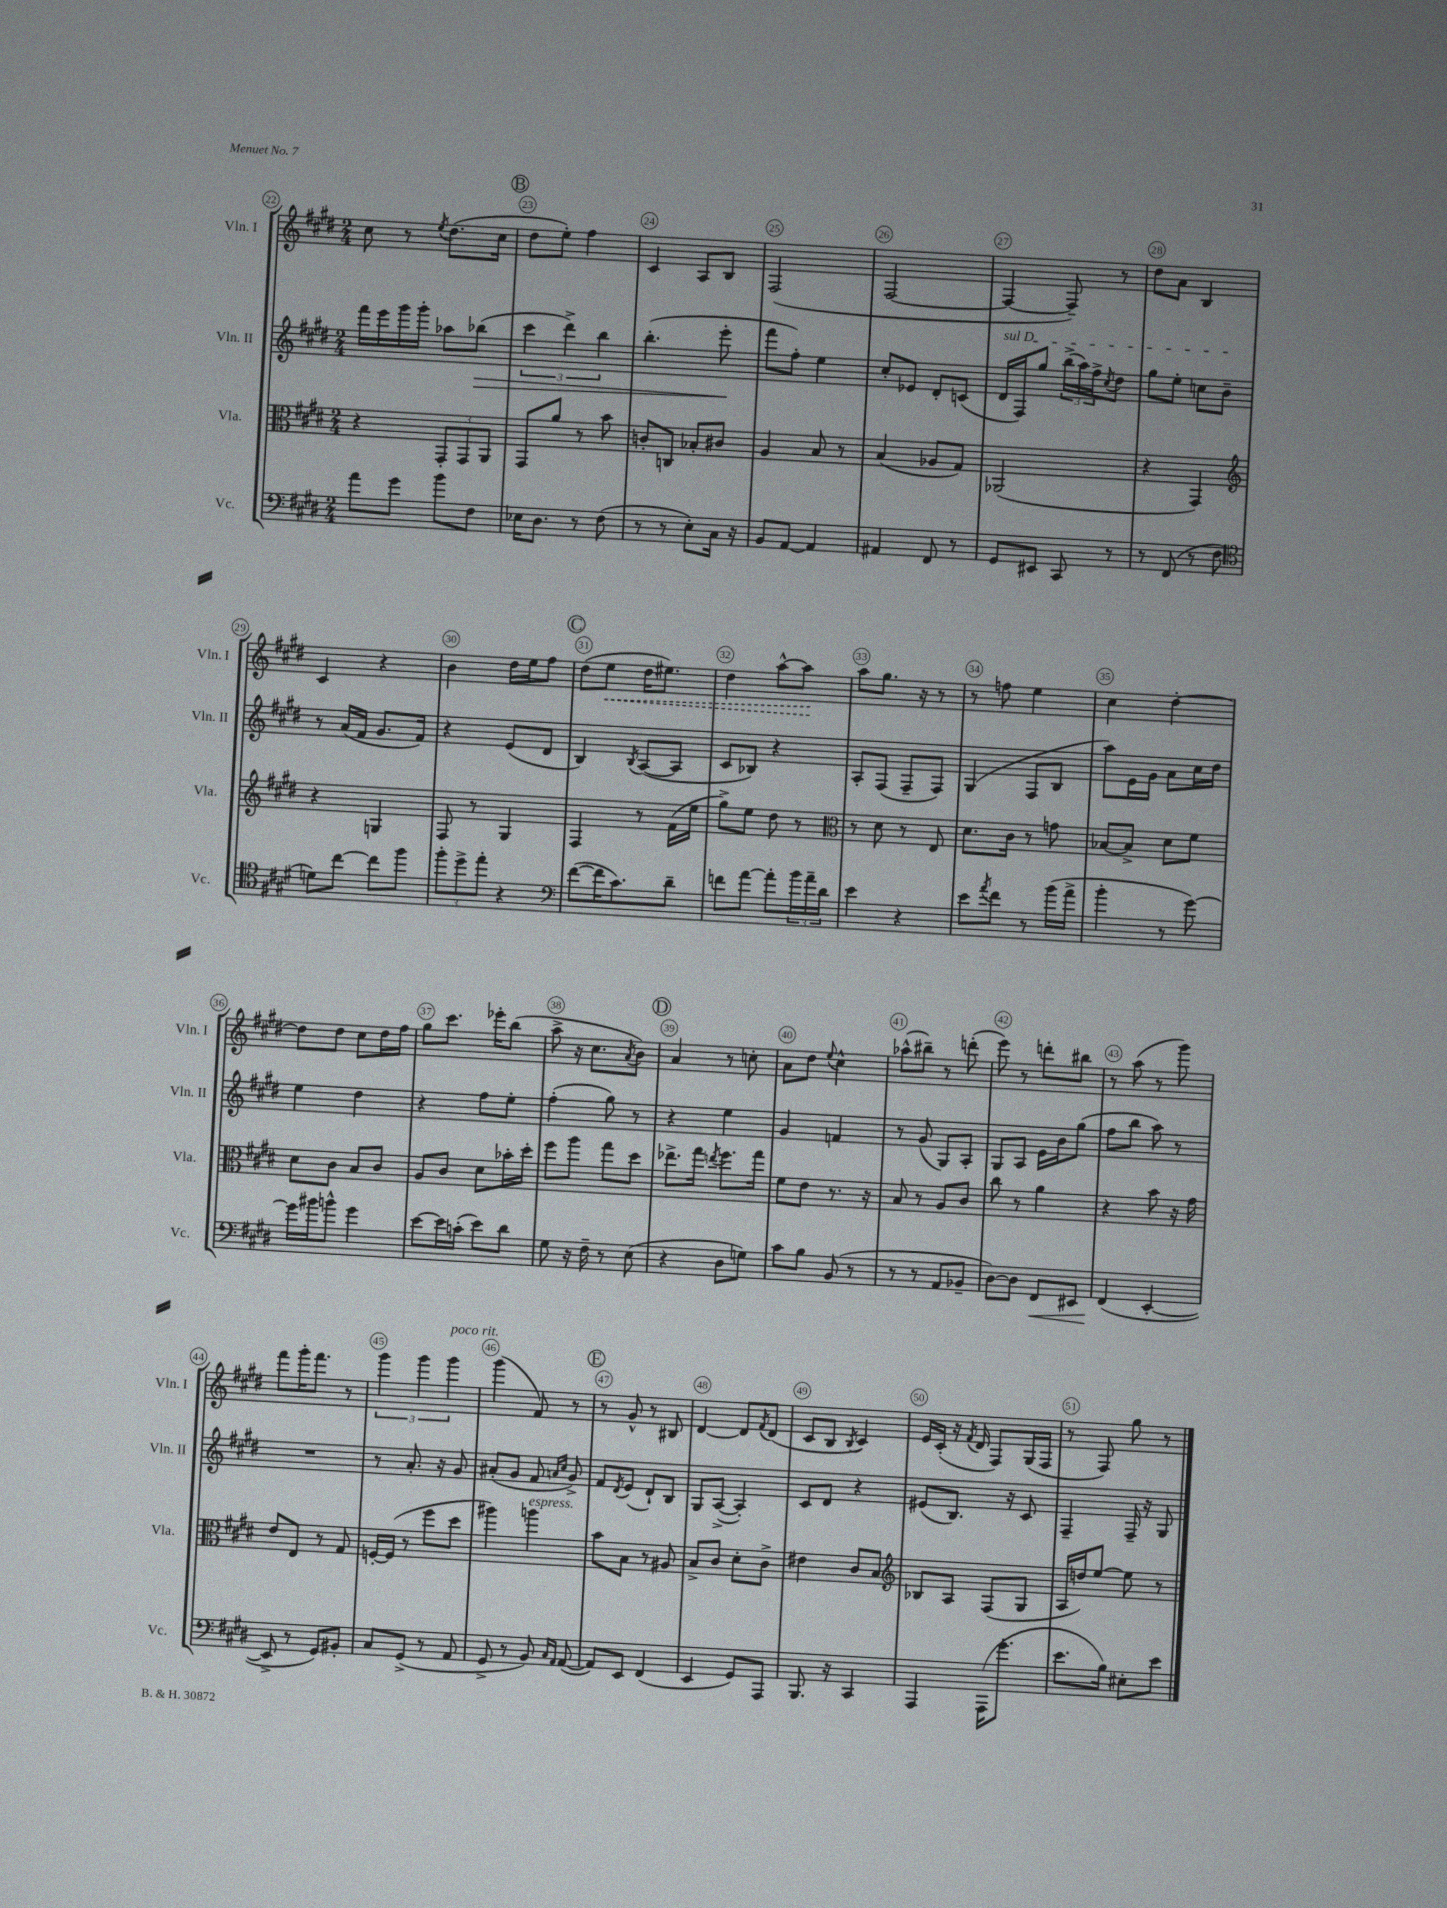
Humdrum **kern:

**kern	**kern	**kern	**kern
*staff4	*staff3	*staff2	*staff1
*clefF4	*clefC3	*clefG2	*clefG2
*k[f#c#g#d#]	*k[f#c#g#d#]	*k[f#c#g#d#]	*k[f#c#g#d#]
*M2/4	*M2/4	*M2/4	*M2/4
8a	4r	16fff#	8cc#
.	.	16eee	.
8g#	.	16ggg#	8r
.	.	16ggg#'	.
.	.	.	8qee
8b	12GG#'	8aa-	(8.dd#
.	12GG#	.	.
8F#	.	(8bb-	.
.	12AA	.	.
.	.	.	16cc#
=	=	=	=
16E-	8GG#	6ccc#	8dd#
8.D#	.	.	.
.	8a	.	8ee')
.	.	6ddd#^)	.
8r	8r	.	4ff#
.	.	6bb	.
(8F#	8b	.	.
=	=	=	=
8r	8c'	(4.bb'	4c#
8r	8C	.	.
8E')	8B-'	.	8A
16C#	8c#	8eee'	8B
16r	.	.	.
=	=	=	=
8BB	4A	8fff#	(2F#
[8AA	.	8ff#')	.
4AA]	8B	4ee	.
.	8r	.	.
=	=	=	=
4AA#	(4B	8cc#'	[2F#
.	.	8e-	.
8FF#	8A-	8d#'	.
8r	8G#)	(8c	.
=	=	=	=
8GG#	(2AA-	16d#	4F#_
.	.	16F#)	.
8EE#	.	8gg#	.
8CC#	.	(24bb^	8F#~])
.	.	24aa)	.
.	.	24ff#^	.
.	.	8qcc#	.
8r	.	8dd#	8r
=	=	=	=
8r	4r	8gg#	8dd#
(8FF#	.	8ee'	8a
8r	4GG#)	8cc	4B
8F#	.	8b~	.
=	=	=	=
*clefC4	*clefG2	*	*
8d)	4r	8r	4c#
[8cc#	.	(16a	.
.	.	16f#	.
8cc#]	4G	8.g#	4r
8ff#	.	.	.
.	.	16f#)	.
=	=	=	=
12ff#'	8F#	4r	4b
12dd#^	.	.	.
.	8r	.	.
12ee'	.	.	.
4r	4G#	(8e	16dd#
.	.	.	16ee
.	.	8d#	8ff#
=	=	=	=
*clefF4	*	*	*
([8f#	4F#	4B)	(8dd#
16f#]	.	.	8ee
8.c#)	.	.	.
.	.	8qB	.
.	8r	([8A	16dd#
.	.	.	8.ee#)
8d#~	(16f#	8A]	.
.	16ee	.	.
=	=	=	=
8f	8gg#^)	8c#	4dd#
[8a	8ee	8B-)	.
8a']	8dd#	4r	[8aa^^
24b	8r	.	8aa]
24a~	.	.	.
24d#	.	.	.
=	=	=	=
*	*clefC3	*	*
4e	8r	8A'	8aa
.	8d#	(8F#	8.gg#
4r	8r	8F#~	.
.	.	.	16r
.	8E	8F#)	8r
=	=	=	=
8e	8.d#	(4G#	8r
8qa	.	.	.
8f#	.	.	8ff
.	16c#	.	.
8r	8r	8F#	4ee
(16b	8g	8B	.
16a^	.	.	.
=	=	=	=
4b'	[8B-	8aa)	4cc#
.	8B-^]	16e	.
.	.	16g#	.
8r	8d#	8a	[4dd#'
[8g#)	8f#	16cc#	.
.	.	16dd#	.
=	=	=	=
16g#]	8d#	4ee	8dd#]
16b#	.	.	.
8b^^	8c#	.	8dd#
4g#	8B	4dd#	8cc#
.	8c#	.	16dd#
.	.	.	16ff#
=	=	=	=
[8e	8A	4r	8gg#
16e]	8c#	.	8.ccc#
(16c'	.	.	.
8e)	8d#	8ff#	.
.	.	.	16eee-'
8d#	16b-'	8ee'	(8bb
.	16dd#'	.	.
=	=	=	=
8G#	8ff#	(4ff#'	8aa^
16r	8aa	.	16r
16F#~	.	.	8.cc#
8r	8gg#	8gg#)	.
.	.	.	8qa
(8E	8dd#	8r	8b)
=	=	=	=
4r	8.ee-^	4r	4a
.	16gg#	.	.
.	8qee	.	.
8D#	8.ff#	4ee	8r
8G)	.	.	8cc'
.	16gg#	.	.
=	=	=	=
8c#	8f#	4g#	8a
8B	8e	.	8dd#
.	.	.	8qqee
(8BB	8.r	4f	4cc#^^
8r	.	.	.
.	16r	.	.
=	=	=	=
8r	8B	8r	(8aa-^^
8r	8r	(8g#	8bb#~)
8AA	8A	8G#)	8r
8BB-~	8c#	8A'	(8ddd'
=	=	=	=
[8D#)	8cc#	8G#	8eee)
8D#]	8r	8A	8r
8FF#	4a	16e	8ddd'
.	.	16b	.
8EE#	.	(8gg#	8bb#
=	=	=	=
(4FF#	4r	8ff#	8r
.	.	8bb	(8aa
[4EE'	8b	8aa)	8r
.	16r	8r	8ggg#)
.	16g#	.	.
=	=	=	=
8EE^]	8e	2r	8fff#
8r	8E	.	16ggg#'
.	.	.	8.fff#
8GG#)	8r	.	.
8BB#'	8G#	.	8r
=	=	=	=
8C#	[16F'	8r	6ggg#
.	(16F]	.	.
(8GG#^	8r	8.a'	.
.	.	.	6ggg#
8r	8ff#	.	.
.	.	16r	.
.	.	.	6ggg#
8AA	8dd#	8g#	.
=	=	=	=
8GG#^	4aa#)	(8a#'	(4ggg#
8r	.	8g#	.
8BB)	4aa	8f#	8f#)
16qqC#	.	16qqa	.
16qqAA	.	16qqcc#	.
([8AA	.	8g#^)	8r
=	=	=	=
8AA])	8b	8f#	8r
.	.	8qd#	.
8EE	8B	(8e	8g#^^
(4FF#	8r	8d#`)	8r
.	8A#	8B	8B#
=	=	=	=
4EE	8B^	8G#	[4d#
.	8c#	([8A^	.
8GG#)	8d#'	4A'])	8d#]
.	.	.	8qf#
8AAA	8c#^	.	(8d#
=	=	=	=
8.BBB	4e#	8c#	8c#
.	.	8d#	8B
16r	.	.	.
.	.	.	8qB
4CC#	8c#	4r	4c#)
.	8B	.	.
=	=	=	=
*	*clefG2	*	*
4AAA	8B-	(8e#	16e
.	.	.	(16c#'
.	8A	8.B)	16r
.	.	.	8qf#
.	.	.	16d#
(16AAA	(8F#	.	8F#)
8.g#'	.	16r	.
.	8G#	8c#	(16G#
.	.	.	16F#
=	=	=	=
8.e	16A	4F#~	8r
.	16dd)	.	.
.	[8ee	.	8F#)
16B)	.	.	.
8E#'	8ee]	16F#~	8gg#
.	.	16r	.
8e	8r	8G#	8r
==	==	==	==
*-	*-	*-	*-
